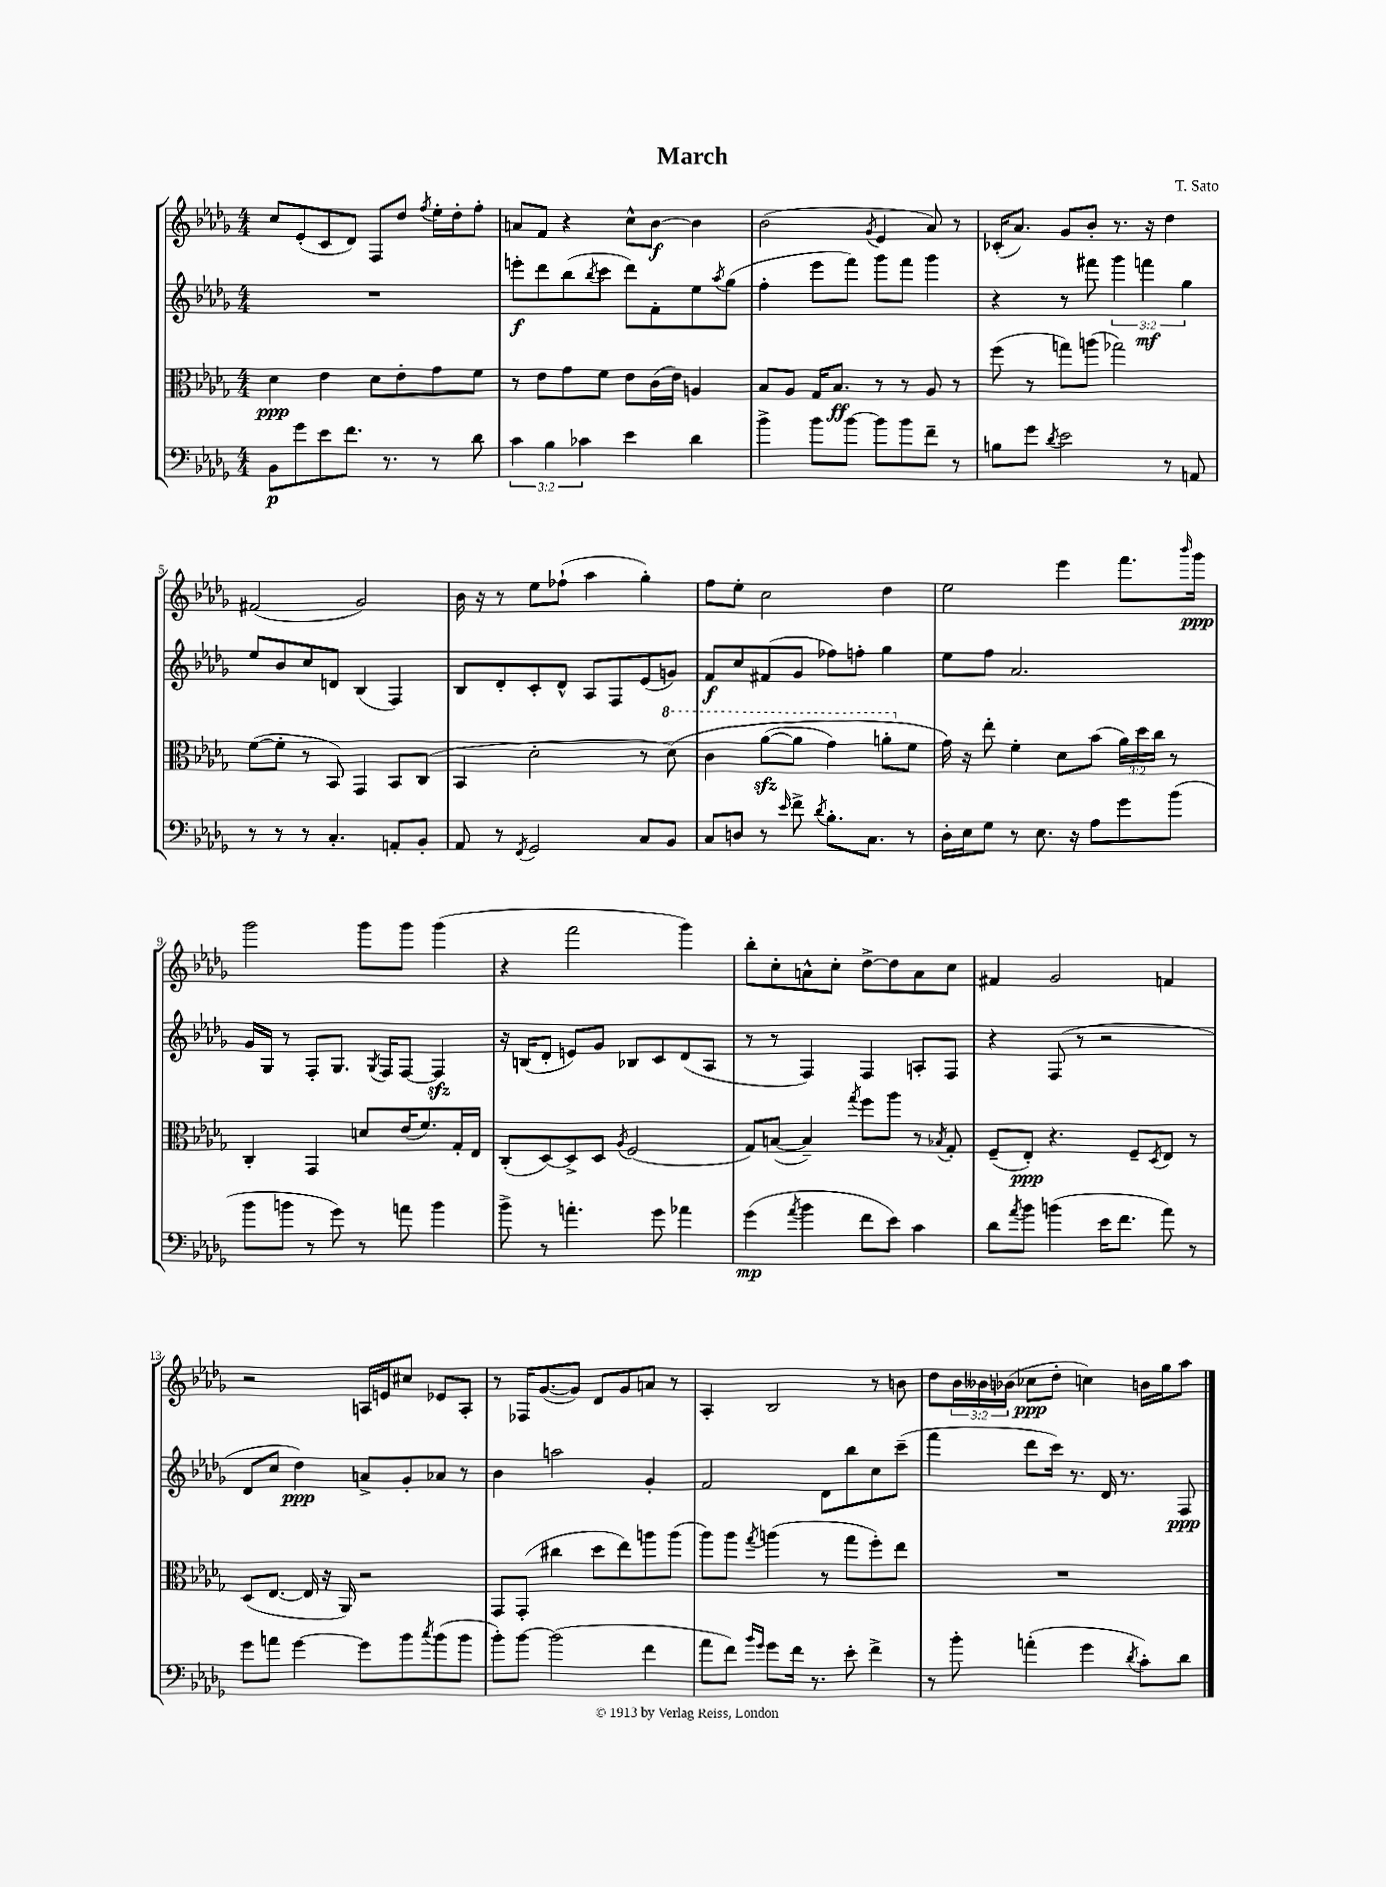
\header { title = "March" composer = "T. Sato" }
<<
\new StaffGroup <<
\new Staff = "s0" {
    \clef treble \key des \major \numericTimeSignature \time 4/4 \override Staff.TupletNumber.text = #tuplet-number::calc-fraction-text
    c''8 ees'8-.( c'8 des'8) f8 des''8 \acciaccatura { f''8 } ees''16-. des''16-. f''8-. |
    a'8 f'8 r4 c''8-^ bes'8~\f bes'4 |
    bes'2( \acciaccatura { ges'8 } ees'4 aes'8) r8 |
    ces'16-.( aes'8.) ges'8 bes'8-. r8. r16 des''4 |
    fis'2( ges'2) |
    bes'16 r16 r8 ees''8 fes''8-!( aes''4 ges''4-.) |
    f''8 ees''8-. c''2 des''4 |
    ees''2 ees'''4 f'''8. \grace { bes'''16 } ges'''16\ppp |
    ges'''2 ges'''8 ges'''8 ges'''4( |
    r4 f'''2 ges'''4) |
    bes''8-. c''8-. a'8-^ c''8-. des''8~-> des''8 a'8 c''8 |
    fis'4 ges'2 f'4 |
    r2 a16 e'16 cis''8 ees'8 a8-. |
    r8 fes16 ges'8.~( ges'8) des'8 ges'8 a'8 r8 |
    aes4-. bes2 r8 b'8 |
    des''8 \tuplet 3/2 { bes'16 beses'16 bes'16( } ces''8\ppp des''8-. c''4) b'16 ges''16 aes''8 \bar "|." |
}
\new Staff = "s1" {
    \clef treble \key des \major \numericTimeSignature \time 4/4 \override Staff.TupletNumber.text = #tuplet-number::calc-fraction-text
    R1 |
    e'''8-.\f des'''8 bes''8( \acciaccatura { bes''8 } c'''8 des'''8) f'8-. ees''8 \acciaccatura { aes''8 } ges''8( |
    f''4-. ees'''8 f'''8) ges'''8 f'''8 ges'''4 |
    r4 r8 fis'''8 \tuplet 3/2 { ges'''4 f'''4\mf ges''4 } |
    ees''8 bes'8 c''8 d'8 bes4( f4) |
    bes8 des'8-. c'8-. des'8-^ aes8 f8 ees'8( g'8) |
    f'8\f c''8 fis'8( ges'8 fes''8) f''8-. ges''4 |
    ees''8 f''8 aes'2. |
    ges'16 ges16 r8 f8-. ges8. \acciaccatura { ges8 } f16 f8~ f4\sfz |
    r16 b16( des'8-. e'8) ges'8 bes8 c'8 des'8( aes8 |
    r8 r8 f4) f4 a8-. f8 |
    r4 f8( r8 r2 |
    des'8 c''8 des''4\ppp) a'8-> ges'8-. aes'8 r8 |
    bes'4 a''2 ges'4-. |
    f'2 des'8 bes''8 c''8 c'''8--( |
    f'''4 des'''8 c'''16) r8. des'16 r8. f8\ppp \bar "|." |
}
\new Staff = "s2" {
    \clef alto \key des \major \numericTimeSignature \time 4/4 \override Staff.TupletNumber.text = #tuplet-number::calc-fraction-text
    des'4\ppp ees'4 des'8 ees'8-. ges'8 f'8 |
    r8 ees'8 ges'8 f'8 ees'8 c'16( ees'16) a4 |
    bes8 aes8 ges16 bes8.\ff r8 r8 aes8 r8 |
    f''8( r8 g''8) a''8( ges''2) |
    f'8~( f'8-. r8 bes,8) ges,4 bes,8 c8( |
    bes,4 des'2-. r8 \ottava #1 des''8)\( |
    c''4 aes''8~\sfz( aes''8 ges''4) a''8-. \ottava #0 f'8 |
    ges'16\) r16 ees''8-. f'4-. des'8 bes'8( \tuplet 3/2 { aes'16) des''16 c''16 } r8 |
    c4-. ges,4 d'8 ees'16( f'8.) ges16-. ees16 |
    c8-.( des8~) des8-> des8 \acciaccatura { aes8 } f2( |
    ges8) b8~( b4--) \acciaccatura { ges''8 } f''8 aes''8 r8 \acciaccatura { bes8 } ges8-. |
    f8--( ees8-.\ppp) r4. f8-- \acciaccatura { des8 } ees8 r8 |
    des8( ees8.~ ees16 r16 aes,16) r2 |
    ges,8 ges,8-.( cis''4 des''8 ees''8) a''8 a''8( |
    aes''8) aes''8 \acciaccatura { ges''8 } a''4( r8 ges''8 f''8-.) ees''8 |
    R1 \bar "|." |
}
\new Staff = "s3" {
    \clef bass \key des \major \numericTimeSignature \time 4/4 \override Staff.TupletNumber.text = #tuplet-number::calc-fraction-text
    bes,8\p ges'8 ees'8 f'8. r8. r8 des'8 |
    \tuplet 3/2 { c'4 bes4 ces'4 } ees'4 des'4 |
    bes'4-> bes'8 bes'8~ bes'8 bes'8 f'8-- r8 |
    b8 ges'8 \acciaccatura { des'8 } ees'2 r8 a,8 |
    r8 r8 r8 c4.-. a,8-. bes,8-. |
    aes,8 r8 \acciaccatura { f,8 } ges,2 c8 bes,8 |
    c8 d8 r8 \grace { ees'16 } f'8-> \acciaccatura { des'8 } bes8.-. c8. r8 |
    des16-. ees16 ges8 r8 ees8. r16 aes8 ges'8 bes'8( |
    bes'8 b'8 r8 ges'8) r8 a'8 b'4 |
    bes'8-> r8 a'4.-. ges'8 aes'4 |
    ges'4\mp( \acciaccatura { aes'8 } bes'4 f'8 ees'8) c'4 |
    des'8 \acciaccatura { aes'8 } bes'8 b'4( ees'16 f'8. aes'8) r8 |
    ges'8 a'8 ges'4~ ges'8 bes'8 \acciaccatura { c''8 } bes'8( bes'8 |
    bes'8-.) bes'8~ bes'2( f'4 |
    aes'8 f'8) \grace { bes'16 ges'16 } ges'8 f'16 r8. ees'8-. f'4-> |
    r8 bes'8-. a'4-.( ges'4 \acciaccatura { des'8 } c'8-.) des'8 \bar "|." |
}
>>
>>
